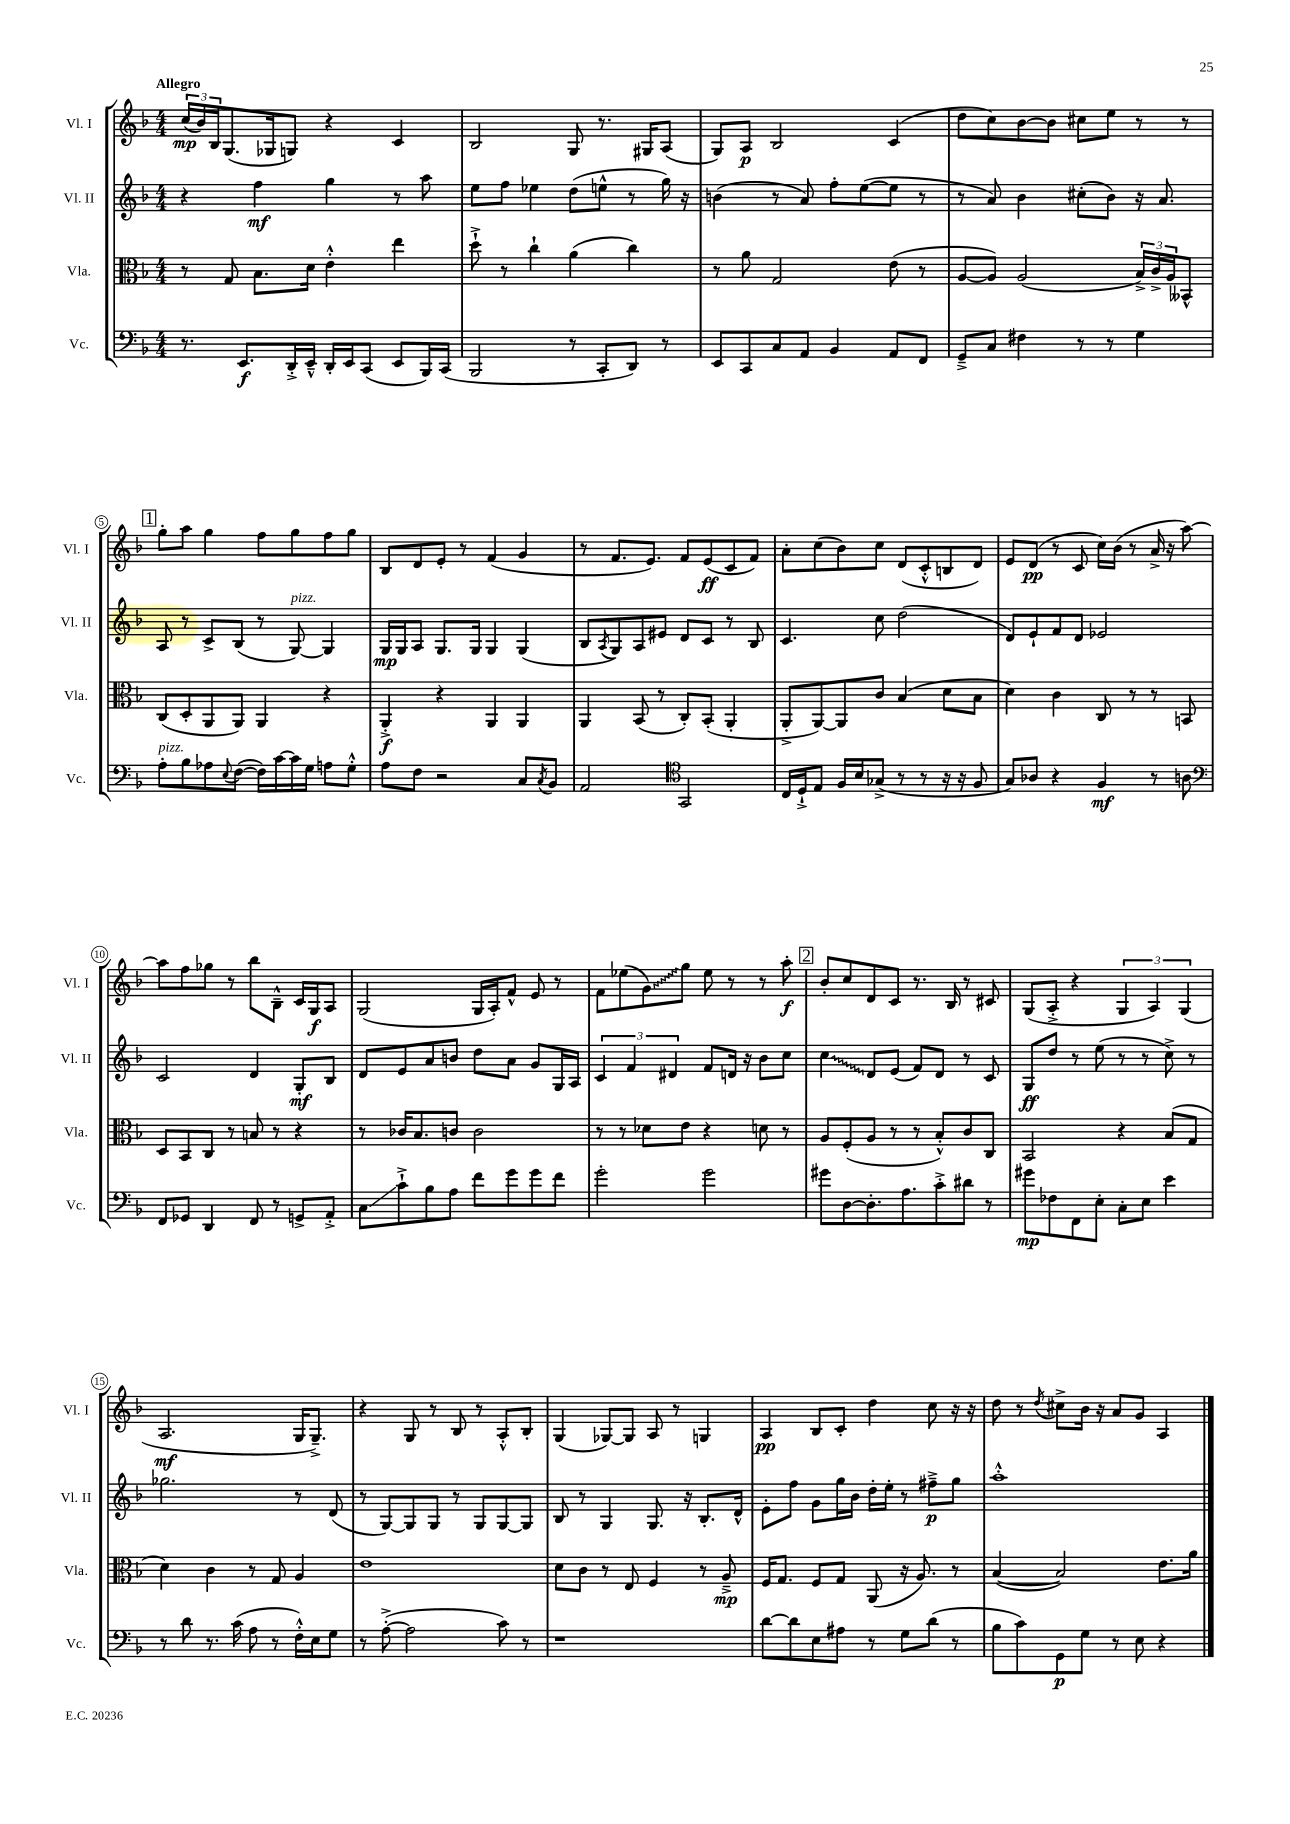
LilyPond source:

<<
\new StaffGroup <<
\new Staff = "s0" \with { instrumentName = "Vl. I" shortInstrumentName = "Vl. I" } {
    \clef treble \key f \major \numericTimeSignature \time 4/4 \tempo "Allegro"
    \tuplet 3/2 { c''16\mp( bes'16) bes16 } g8.( ges16 g8) r4 c'4 |
    bes2 g8 r8. gis16 a8( |
    g8) a8\p bes2 c'4( |
    d''8 c''8) bes'8~ bes'8 cis''8 e''8 r8 r8 |
    \mark \markup { \box "1" } g''8-. a''8 g''4 f''8 g''8 f''8 g''8 |
    bes8 d'8 e'8-. r8 f'4( g'4 |
    r8 f'8. e'8.) f'8 e'8\ff( c'8 f'8) |
    a'8-. c''8( bes'8) c''8 d'8( c'8-.-^ b8 d'8) |
    e'8 d'8\pp( r8 c'8 c''16) bes'16( r8 a'16-> r16 a''8~) |
    a''8 f''8 ges''8 r8 bes''8 bes8---^ c'16 g16\f a8 |
    g2( g16 a16-.) f'8-^ e'8 r8 |
    f'8 ees''8( \once \override Glissando.style = #'zigzag g'8\glissando) g''8 ees''8 r8 r8 a''8-.\f |
    \mark \markup { \box "2" } bes'8-. c''8 d'8 c'8 r8. bes16 r8 cis'8 |
    g8( a8-.-> r4 \tuplet 3/2 { g4 a4) g4( } |
    a2.\mf g16 g8.--->) |
    r4 g8 r8 bes8 r8 a8-.-^ bes8-. |
    g4( ges8~) ges8 a8 r8 g4 |
    a4\pp bes8 c'8-. d''4 c''8 r16 r16 |
    d''8 r8 \acciaccatura { d''8 } cis''8-> bes'16 r16 a'8 g'8 a4 \bar "|." |
}
\new Staff = "s1" \with { instrumentName = "Vl. II" shortInstrumentName = "Vl. II" } {
    \clef treble \key f \major \numericTimeSignature \time 4/4
    r4 f''4\mf g''4 r8 a''8 |
    e''8 f''8 ees''4 d''8( e''8-^ r8 g''16) r16 |
    b'4( r8 a'8) f''8-. e''8~( e''8 r8 |
    r8 a'8) bes'4 cis''8-.( bes'8) r16 a'8. |
    \mark \markup { \box "1" } a8 r8 c'8-> bes8( r8 g8~^\markup { \italic "pizz." }) g4 |
    g16\mp g16 a8 g8. g16 g4 g4( |
    bes8 \acciaccatura { a8 } g8) a8 eis'8 d'8 c'8 r8 bes8 |
    c'4. c''8 d''2( |
    d'8) e'8-! f'8 d'8 ees'2 |
    c'2 d'4 g8-.\mf bes8 |
    d'8 e'8 a'8 b'8 d''8 a'8 g'8 g16 a16 |
    \tuplet 3/2 { c'4 f'4 dis'4 } f'8 d'16 r16 bes'8 c''8 |
    \mark \markup { \box "2" } \once \override Glissando.style = #'zigzag c''4\glissando d'8 e'8( f'8) d'8 r8 c'8 |
    g8\ff d''8 r8 e''8( r8 r8 c''8->) r8 |
    ges''2. r8 d'8( |
    r8 g8~) g8 g8 r8 g8 g8~ g8 |
    bes8 r8 g4 g8. r16 bes8.-. d'16-^ |
    e'8-. f''8 g'8 g''16 bes'16 d''16-. e''16-. r8 fis''8--->\p g''8 |
    a''1-.-^ \bar "|." |
}
\new Staff = "s2" \with { instrumentName = "Vla." shortInstrumentName = "Vla." } {
    \clef alto \key f \major \numericTimeSignature \time 4/4
    r8 g8 bes8. d'16 e'4-.-^ e''4 |
    d''8-!-> r8 c''4-! a'4( c''4) |
    r8 a'8 g2 e'8( r8 |
    a8~ a8) a2( \tuplet 3/2 { bes16->) c'16-> a16 } beses,8-^ |
    \mark \markup { \box "1" } c8( d8-. a,8 a,8) a,4 r4 |
    a,4-.->\f r4 a,4 a,4 |
    a,4 bes,8( r8 c8-.) bes,8-.( a,4-. |
    a,8-.-> a,8~) a,8 c'8 bes4( d'8 bes8 |
    d'4) c'4 c8 r8 r8 b,8 |
    d8 bes,8 c8 r8 b8 r8 r4 |
    r8 ces'16 bes8. c'8 c'2 |
    r8 r8 des'8 e'8 r4 d'8 r8 |
    \mark \markup { \box "2" } a8 f8-.( a8 r8 r8 bes8-.-^) c'8 c8 |
    bes,2 r4 bes8( g8 |
    d'4) c'4 r8 g8 a4 |
    e'1 |
    d'8 c'8 r8 e8 f4 r8 a8--->\mp |
    f16 g8. f8 g8 a,8( r16 a8.) r8 |
    bes4~( bes2) e'8. a'16 \bar "|." |
}
\new Staff = "s3" \with { instrumentName = "Vc." shortInstrumentName = "Vc." } {
    \clef bass \key f \major \numericTimeSignature \time 4/4
    r8. e,8.\f d,16-.-> e,16---^ d,16-. e,16 c,8( e,8 bes,,16) c,16( |
    bes,,2 r8 c,8-. d,8) r8 |
    e,8 c,8 c8 a,8 bes,4 a,8 f,8 |
    g,8---> c8 fis4 r8 r8 g4 |
    \mark \markup { \box "1" } a8-.^\markup { \italic "pizz." } bes8 aes8 \appoggiatura { e8 } f8~( f16) c'16~ c'16 g16 a8 g8-.-^ |
    a8 f8 r2 c8 \acciaccatura { c8 } bes,8 |
    a,2 \clef tenor g,2 |
    c16 d16-!-> e8 f16 bes16 ges8->( r8 r8 r16 r16 f8 |
    g8) aes8 r4 f4\mf r8 a8 |
    \clef bass f,8 ges,8 d,4 f,8 r8 g,8-> a,8-.-> |
    c8\glissando c'8-!-> bes8 a8 f'8 g'8 g'8 f'8 |
    g'2-. g'2 |
    \mark \markup { \box "2" } gis'8 d8~ d8.-. a8. c'8-.-> dis'8 r8 |
    gis'8\mp fes8 f,8 e8-. c8-. e8 e'4 |
    r8 d'8 r8. c'16( a8 r8 f16-.-^) e16 g8 |
    r8 a8~-.->( a2 c'8) r8 |
    r1 |
    d'8~ d'8 e8 ais8 r8 g8 d'8( r8 |
    bes8 c'8) g,8\p g8 r8 e8 r4 \bar "|." |
}
>>
>>
\layout { \context { \Score \override BarNumber.stencil = #(make-stencil-circler 0.1 0.3 ly:text-interface::print) } }
